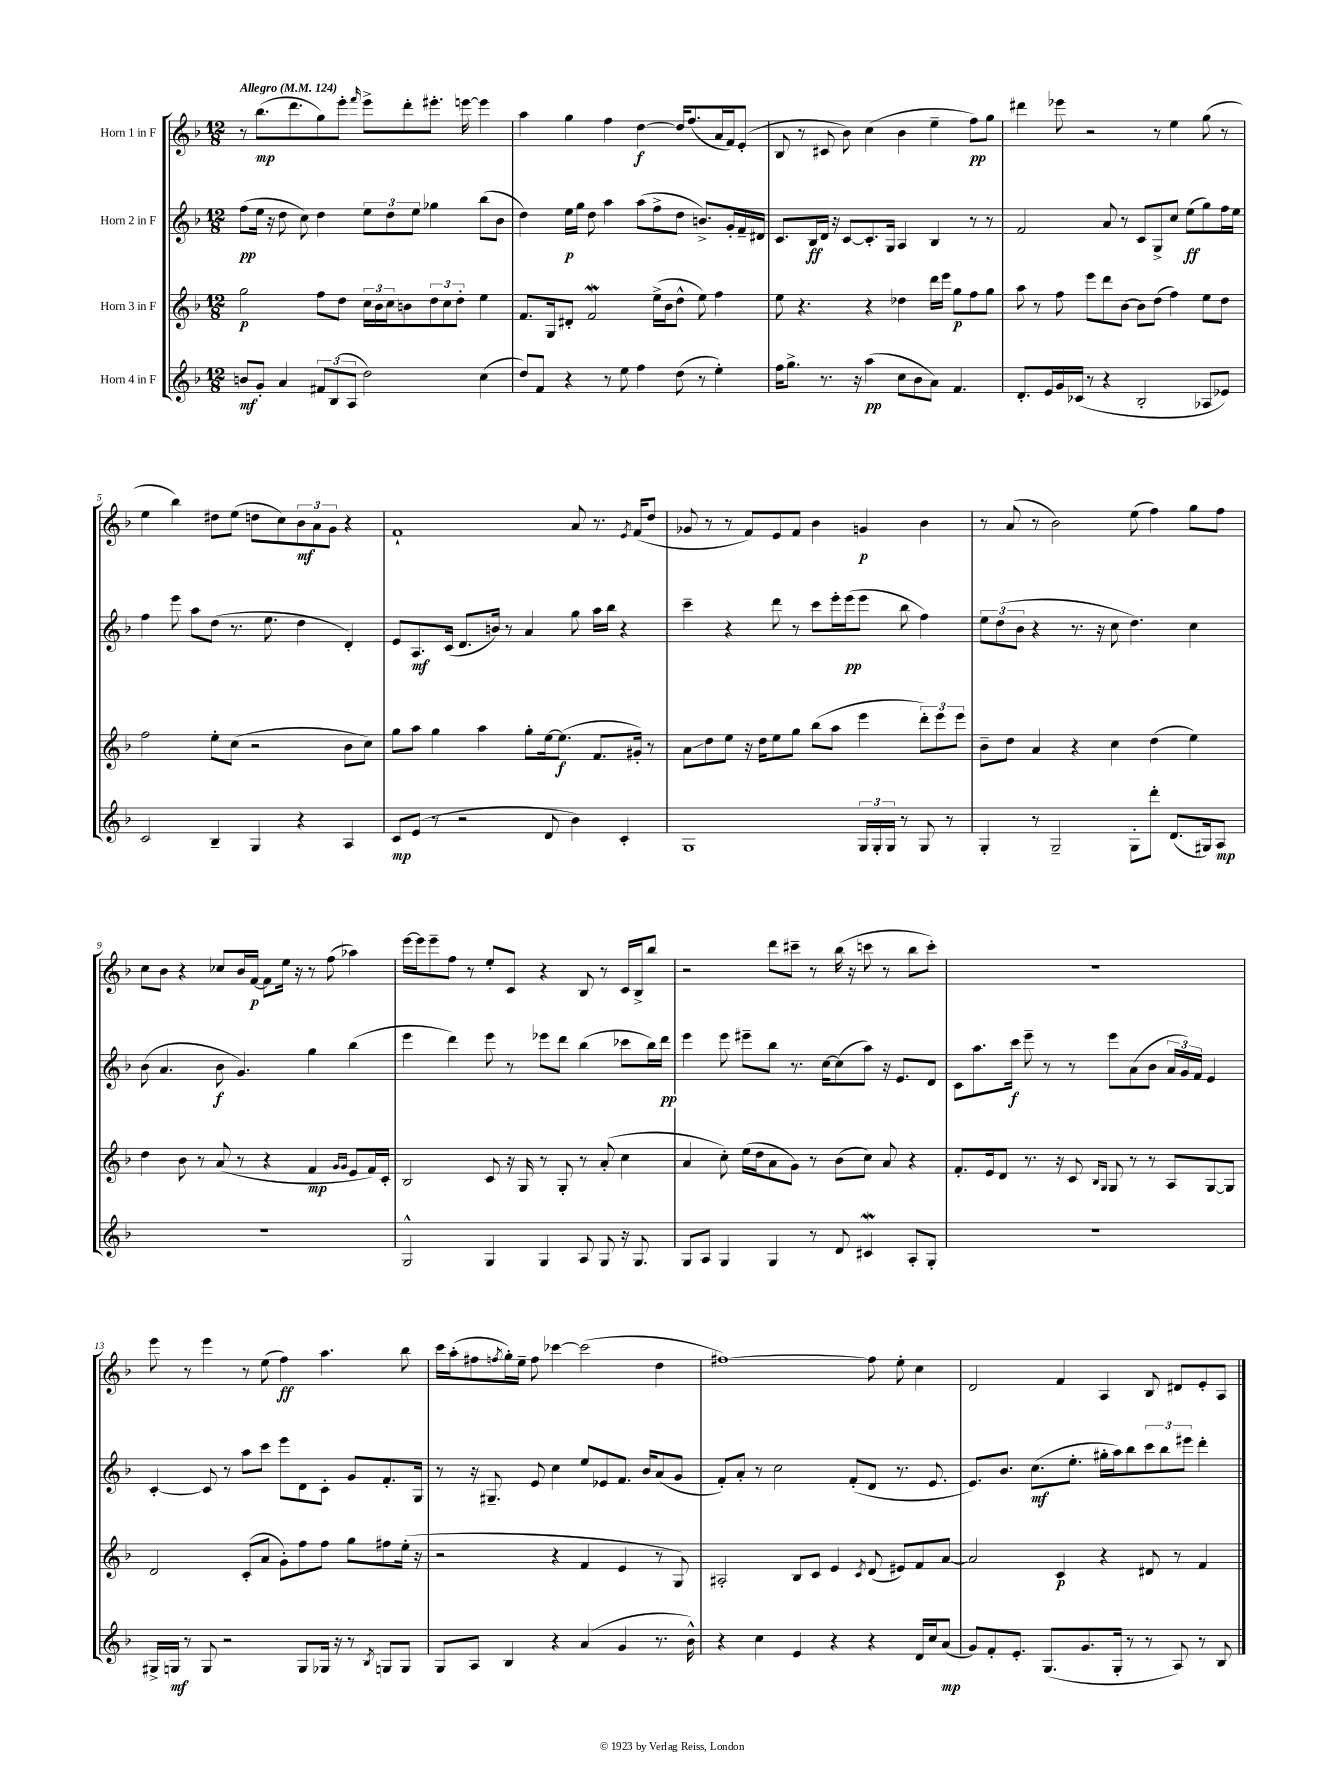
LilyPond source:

<<
\new StaffGroup <<
\new Staff = "s0" \with { instrumentName = "Horn 1 in F" } {
    \clef treble \key f \major \numericTimeSignature \time 12/8 \tempo "Allegro" 4 = 124
    r8 bes''8.\mp( d'''8. g''8) e'''8-. \grace { f'''16 } e'''8-> d'''8-. eis'''8.-. e'''16~ e'''4 |
    a''4 g''4 f''4 d''4~\f d''16 f''8.( a'16 f'16) e'8-.( |
    bes8 r8 cis'8 bes'8) c''4( bes'4 e''4-- f''8\pp) g''8 |
    dis'''4 ees'''8 r2 r8 e''4 g''8( r8 |
    e''4 bes''4) dis''8 e''8( d''8 c''8) \tuplet 3/2 { bes'8\mf a'8 g'8 } r4 |
    f'1-! a'8 r8. \acciaccatura { e'8 } f'16( d''8 |
    ges'8 r8 r8 f'8) e'8 f'8 bes'4 g'4\p bes'4 |
    r8 a'8( r8 bes'2) e''8( f''4) g''8 f''8 |
    c''8 bes'8 r4 ces''8 bes'16 f'16~\p f'8 e''16 r16 r8 f''8( aes''4) |
    e'''16~ e'''16 e'''8-- f''8 r8 e''8-. c'8 r4 bes8 r8 c'16 bes16-> bes''8 |
    r2 d'''8 cis'''8-- r8 bes''16( r16 c'''8 r8 bes''8 c'''8-.) |
    R1. |
    e'''8 r8 e'''4 r8 e''8( f''4\ff) a''4. bes''8 |
    c'''16 a''16-.( fis''8 \acciaccatura { f''8 } g''16-.) e''16-- f''8 ces'''4~ ces'''2( d''4 |
    fis''1~) fis''8 e''8-. c''4 |
    d'2 f'4 a4 bes8 dis'8 e'8-. a8 \bar "|." |
}
\new Staff = "s1" \with { instrumentName = "Horn 2 in F" } {
    \clef treble \key f \major \numericTimeSignature \time 12/8
    f''8\pp( e''16 r16 d''8 c''8) d''4 \tuplet 3/2 { e''8 d''8 e''8 } ges''4 bes''8( bes'8 |
    d''4) e''16\p g''16 d''8 a''4 a''8( f''8-> d''8 b'8.->) g'16-. f'16-- dis'16 |
    c'8. bes16\ff d'16 r16 c'8~ c'8.-. g16 a4 bes4 r8 r8 |
    f'2 a'8 r8 c'8 g8-> c''8 e''8\ff( g''8) f''16 e''16 |
    f''4 e'''8 a''8 d''8( r8. e''8. d''4 d'4-.) |
    e'8 a8.\mf c'16( d'8. b'16) r8 a'4 g''8 a''16 bes''16 r4 |
    c'''4-- r4 d'''8 r8 c'''8 e'''16-. e'''16\pp( e'''8 bes''8 f''4) |
    \tuplet 3/2 { e''8 d''8( bes'8 } r4 r8. r16 c''8 d''4.) c''4 |
    bes'8( a'4. bes'8\f g'4.) g''4 bes''4( |
    e'''4 d'''4) e'''8 r8 ees'''8 d'''8 bes''4( ces'''8 bes''16) d'''16\pp |
    e'''4 e'''8 eis'''8-- bes''8 r8. c''16~ c''8( a''8) r16 e'8. d'8 |
    c'8 a''8. c'''16\f e'''8-- r8 r8 e'''8 a'8( bes'8 \tuplet 3/2 { a'16 g'16) f'16 } e'4 |
    c'4~-. c'8 r8 a''8 c'''8 e'''8 d'8 c'8-. g'8 f'8.-. g16 |
    r8 r16 gis8.-- e'8 c''4 e''8 ees'8 f'8. bes'16 a'8( g'8 |
    f'8-.) a'8-. r8 c''2 f'8-.( d'8 r8. e'8. |
    e'8.) bes'8. c''8.\mf( e''8.-. gis''16-. a''16) bes''8 \tuplet 3/2 { c'''8 bes''8 eis'''8 } d'''4-. \bar "|." |
}
\new Staff = "s2" \with { instrumentName = "Horn 3 in F" } {
    \clef treble \key f \major \numericTimeSignature \time 12/8
    g''2\p f''8 d''8 \tuplet 3/2 { c''16 bes'16 c''16 } b'8 \tuplet 3/2 { d''8 c''8 d''8-. } e''4 |
    f'8. g16 dis'8-. f'2\mordent e''16->( bes'16 d''8-^ e''8) f''4 |
    e''8 r4. r4 des''4 d'''16 e'''16 g''8\p f''8 g''8 |
    a''8 r8 f''8 e'''8 d'''8 bes'8~ bes'8 d''8( f''4) e''8 d''8 |
    f''2 e''8-. c''8( r2 bes'8 c''8) |
    g''8 a''8 g''4 a''4 g''8-. e''16~ e''8.\f( f'8. gis'16-.) r8 |
    a'8\glissando d''8 e''8 r16 d''16 e''8 g''8 bes''8( a''8 e'''4 \tuplet 3/2 { d'''8-.) e'''8 e'''8 } |
    bes'8-- d''8 a'4 r4 c''4 d''4( e''4) |
    d''4 bes'8 r8 a'8( r8 r4 f'4\mp \grace { g'16 g'16 } e'8 f'16) c'16-. |
    bes2 c'8 r16 g16 r8 g8-. r8 a'8-.( c''4 |
    a'4 c''8-.) e''16( d''16 a'8 g'8) r8 bes'8( c''8) a'8 r4 |
    f'8.-. e'16 d'8 r8. r16 c'8 \grace { bes16 g16 } g8 r8 r8 a8 g8~ g8 |
    d'2 c'8-.( a'8 g'8-.) f''8 f''8 g''8 fis''8 e''16-.( r16 |
    r2 r4 f'4 e'4 r8 g8) |
    ais2-. bes8 c'8 e'4 \acciaccatura { c'8 } d'8( eis'8) f'8 a'8~ |
    a'2 c'4\p r4 dis'8 r8 f'4 \bar "|." |
}
\new Staff = "s3" \with { instrumentName = "Horn 4 in F" } {
    \clef treble \key f \major \numericTimeSignature \time 12/8
    b'8\mf g'8-. a'4 \tuplet 3/2 { fis'8 bes8( a8 } d''2) c''4( |
    d''8) f'8 r4 r8 e''8 f''4 d''8( r8 e''4-.) |
    f''16 g''8.-> r8. r16 a''4\pp( c''8 bes'8 a'8) f'4. |
    d'8.-. e'16 g'16 ces'16( r8 r4 bes2-. aes8 ees'8) |
    c'2 bes4-- g4 r4 a4 |
    c'8\mp e'8( r8 r2 d'8 bes'4) c'4-. |
    g1 \tuplet 3/2 { g16 g16-. g16 } r8 g8 r8 |
    g4-. r8 g2-- g8-. d'''8-. d'8.( gis16) a8\mp |
    R1. |
    g2-^ g4 g4 a8 g8 r16 g8. |
    g8 a8 g4 g4 r8 d'8 cis'4\mordent a8-. g8-. |
    R1. |
    gis16-> g16\mf r8 g8 r2 g8 ges16 r16 r8 \acciaccatura { bes8 } g8 g8 |
    g8 a8 bes4 r4 a'4( g'4 r8. bes'16-^) |
    r4 c''4 e'4 r4 r4 d'16 c''16 a'8\mp( |
    g'8) f'8-. e'8.-. g8.( g'8. g16-. r8 r8 a8) r8 bes8 \bar "|." |
}
>>
>>
